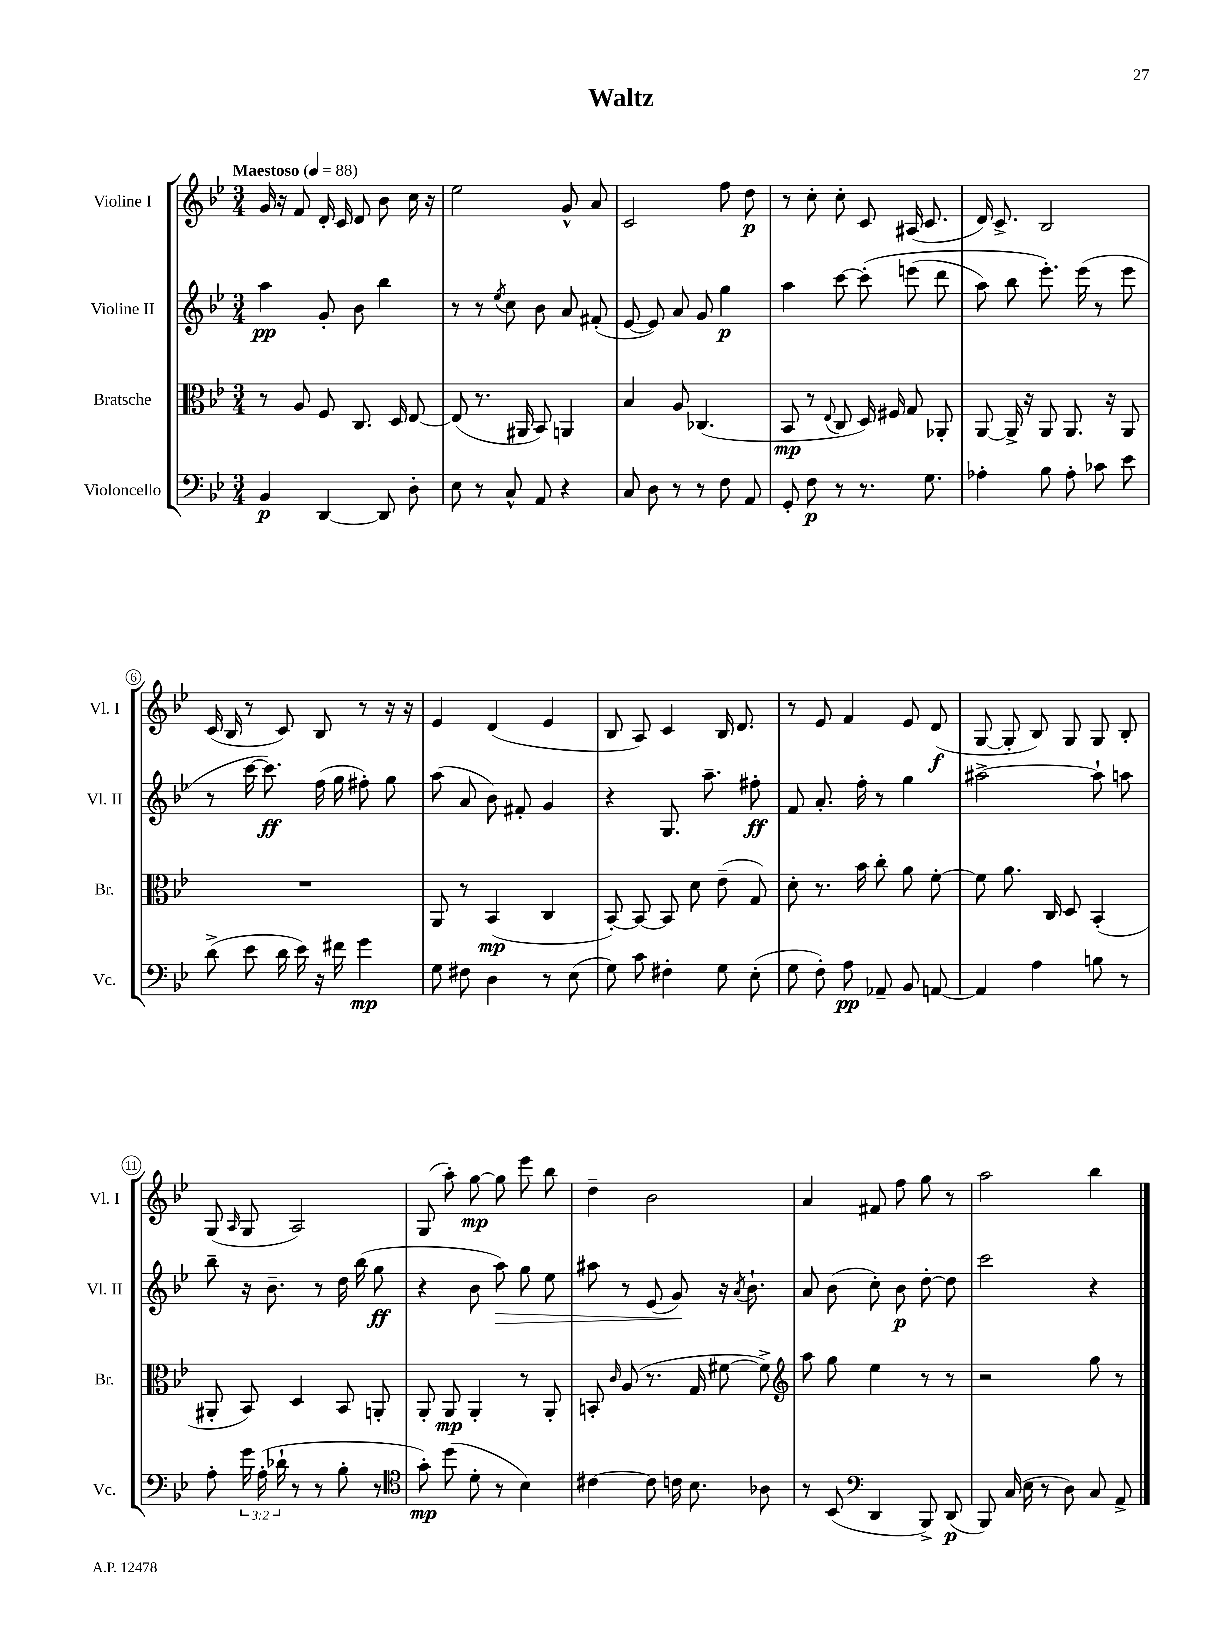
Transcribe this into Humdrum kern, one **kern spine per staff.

**kern	**dynam	**kern	**dynam	**kern	**dynam	**kern	**dynam
*part4	*part4	*part3	*part3	*part2	*part2	*part1	*part1
*staff4	*staff4	*staff3	*staff3	*staff2	*staff2	*staff1	*staff1
*I"Violoncello	*	*I"Bratsche	*	*I"Violine II	*	*I"Violine I	*
*I'Vc.	*	*I'Br.	*	*I'Vl. II	*	*I'Vl. I	*
*clefF4	*	*clefC3	*	*clefG2	*	*clefG2	*
*k[b-e-]	*	*k[b-e-]	*	*k[b-e-]	*	*k[b-e-]	*
*M3/4	*	*M3/4	*	*M3/4	*	*M3/4	*
*MM88	*	*MM88	*	*MM88	*	*MM88	*
=1	=1	=1	=1	=1	=1	=1	=1
!	!	!	!	!	!	!LO:TX:a:B:t=Maestoso	!
4BB-/	p	8r	.	4aa\	pp	16g/	.
.	.	.	.	.	.	16r	.
.	.	8A/	.	.	.	8f/	.
[4DD/	.	8F/	.	8g'/	.	16d'/	.
.	.	.	.	.	.	16c/	.
.	.	8.C/	.	8b-\	.	8d/	.
8DD/]	.	.	.	4bb-\	.	8b-\	.
.	.	16D/	.	.	.	.	.
8D'\	.	[8E-/	.	.	.	16cc\	.
.	.	.	.	.	.	16r	.
=2	=2	=2	=2	=2	=2	=2	=2
8E-\	.	(8E-/]	.	8r	.	2ee-\	.
8r	.	8.r	.	8r	.	.	.
.	.	.	.	8qee-/	.	.	.
8C^^/	.	.	.	8cc\	.	.	.
.	.	16AA#X/	.	.	.	.	.
8AA/	.	8BB-/)	.	8b-\	.	.	.
4r	.	4AAn/	.	8a/	.	8g^^/	.
.	.	.	.	(8f#X'/	.	8a/	.
=3	=3	=3	=3	=3	=3	=3	=3
8C/	.	4B-/	.	[8e-/	.	2c/	.
8D\	.	.	.	8e-/])	.	.	.
8r	.	8A/	.	8a/	.	.	.
8r	.	(4.C-X/	.	8g/	.	.	.
8F\	.	.	.	4gg\	p	8ff\	.
8AA/	.	.	.	.	.	8dd\	p
=4	=4	=4	=4	=4	=4	=4	=4
8GG'/	.	8BB-/	mp	4aa\	.	8r	.
8F\	p	8r	.	.	.	8cc'\	.
.	.	8qqE-/	.	.	.	.	.
8r	.	8C/	.	[8ccc\	.	8cc'\	.
8.r	.	16D/)	.	(8ccc'\]	.	8c/	.
.	.	16F#X/	.	.	.	.	.
.	.	8G/	.	(8eeen\	.	(16A#X/	.
8.G\	.	.	.	.	.	8.c/	.
.	.	8AA-X'/	.	8ddd\	.	.	.
=5	=5	=5	=5	=5	=5	=5	=5
4A-X'\	.	[8AA/	.	8aa\)	.	16d/)	.
.	.	.	.	.	.	8.c^/	.
.	.	16AA^/]	.	8bb-\	.	.	.
.	.	16r	.	.	.	.	.
8B-\	.	8AA/	.	8.eee-'\)	.	2B-/	.
8A-'\	.	8.AA/	.	.	.	.	.
.	.	.	.	(16eee-\	.	.	.
8c-X\	.	.	.	8r	.	.	.
.	.	16r	.	.	.	.	.
8e-\	.	8AA/	.	8eee-\	.	.	.
!!LO:LB:g=z
=6	=6	=6	=6	=6	=6	=6	=6
(8d^\	.	2.r	.	8r	.	(16c/	.
.	.	.	.	.	.	16B-/	.
8e-\	.	.	.	[16ccc\	.	8r	.
.	.	.	.	8.ccc\])	ff	.	.
16d\	.	.	.	.	.	8c/)	.
16e-\)	.	.	.	.	.	.	.
16r	.	.	.	(16ff\	.	8B-/	.
16f#X\	.	.	.	16gg\	.	.	.
4g\	mp	.	.	8ff#X'\)	.	8r	.
.	.	.	.	8gg\	.	16r	.
.	.	.	.	.	.	16r	.
=7	=7	=7	=7	=7	=7	=7	=7
8G\	.	8AA/	.	(8aa\	.	4e-/	.
8F#X\	.	8r	.	8a/	.	.	.
4D\	.	(4BB-/	mp	8b-\)	.	(4d/	.
.	.	.	.	8f#X'/	.	.	.
8r	.	4C/	.	4g/	.	4e-/	.
(8E-\	.	.	.	.	.	.	.
=8	=8	=8	=8	=8	=8	=8	=8
8G\)	.	[8BB-'/)	.	4r	.	8B-/	.
8c\	.	8BB-/_	.	.	.	8A/)	.
4F#X'\	.	8BB-/]	.	8.G/	.	4c/	.
.	.	8d\	.	.	.	.	.
.	.	.	.	8.aa~\	.	.	.
8G\	.	(8e-~\	.	.	.	16B-/	.
.	.	.	.	.	.	8.d/	.
(8E-'\	.	8G/)	.	8ff#X'\	ff	.	.
=9	=9	=9	=9	=9	=9	=9	=9
8G\	.	8d'\	.	8f/	.	8r	.
8F'\)	.	8.r	.	8.a'/	.	8e-/	.
8A\	pp	.	.	.	.	4f/	.
.	.	16b-\	.	16ff'\	.	.	.
8AA-X~/	.	8cc'\	.	8r	.	.	.
8BB-/	.	8a\	.	4gg\	.	8e-/	.
[8AAn/	.	[8f'\	.	.	.	(8d/	f
=10	=10	=10	=10	=10	=10	=10	=10
4AA/]	.	8f\]	.	[2aa#X^\	.	[8G/	.
.	.	8.a\	.	.	.	8G'/]	.
4A\	.	.	.	.	.	8B-/)	.
.	.	16C/	.	.	.	.	.
.	.	8D/	.	.	.	8G/	.
8Bn\	.	(4BB-'/	.	8aa#`\]	.	8G/	.
8r	.	.	.	8aan\	.	8B-'/	.
!!LO:LB:g=z
=11	=11	=11	=11	=11	=11	=11	=11
8A'\	.	8AA#X'/	.	8bb-~\	.	(8G/	.
.	.	.	.	.	.	16qqA/	.
24g\	.	8BB-/)	.	16r	.	8G/	.
(24A'\	.	.	.	.	.	.	.
.	.	.	.	8.b-~\	.	.	.
24d-X`\	.	.	.	.	.	.	.
8r	.	4D/	.	.	.	2A/)	.
8r	.	.	.	8r	.	.	.
8B-'\	.	8BB-/	.	16dd\	.	.	.
.	.	.	.	(16bb-\	.	.	.
8r	.	8AAn'/	.	8gg\	ff	.	.
=12	=12	=12	=12	=12	=12	=12	=12
*clefC4	*	*	*	*	*	*	*
8g'\)	mp	8AA'/	.	4r	.	(8G/	.
(8dd\	.	8AA/	mp	.	.	8aa'\)	.
8d'\	.	4AA'/	.	8b-\	.	[8gg\	mp
!	!	!	!	!	!LO:HP:b	!	!
8r	.	.	.	8aa\)	>	8gg\]	.
4B-\)	.	8r	.	8gg\	.	8eee-\	.
.	.	8AA'/	.	8ee-\	.	8bb-\	.
=13	=13	=13	=13	=13	=13	=13	=13
[4c#X\	.	8BBn'/	.	8aa#X\	.	4dd~\	.
.	.	16qqc/	.	.	.	.	.
.	.	(8A/	.	8r	.	.	.
8c#\]	.	8.r	.	(8e-/	.	2b-\	.
16cn\	.	.	.	8g/)	.	.	.
8.B-\	.	16G/	.	.	.	.	.
.	.	[8f#X\	.	16r	]	.	.
.	.	.	.	8qa/	.	.	.
.	.	.	.	8.b-`\	.	.	.
8A-X\	.	8f#^\])	.	.	.	.	.
=14	=14	=14	=14	=14	=14	=14	=14
*	*	*clefG2	*	*	*	*	*
8r	.	8aa\	.	8a/	.	4a/	.
(8BB-/	.	8gg\	.	(8b-\	.	.	.
*clefF4	*	*	*	*	*	*	*
4DD/	.	4ee-\	.	8cc'\)	.	8f#X/	.
.	.	.	.	8b-\	p	8ff\	.
8BBB-^/)	.	8r	.	[8dd'\	.	8gg\	.
(8DD/	p	8r	.	8dd\]	.	8r	.
=15	=15	=15	=15	=15	=15	=15	=15
8BBB-/)	.	2r	.	2ccc\	.	2aa\	.
(16C/	.	.	.	.	.	.	.
16E-\	.	.	.	.	.	.	.
8r	.	.	.	.	.	.	.
8D\)	.	.	.	.	.	.	.
8C/	.	8gg\	.	4r	.	4bb-\	.
8AA^/	.	8r	.	.	.	.	.
==	==	==	==	==	==	==	==
*-	*-	*-	*-	*-	*-	*-	*-
